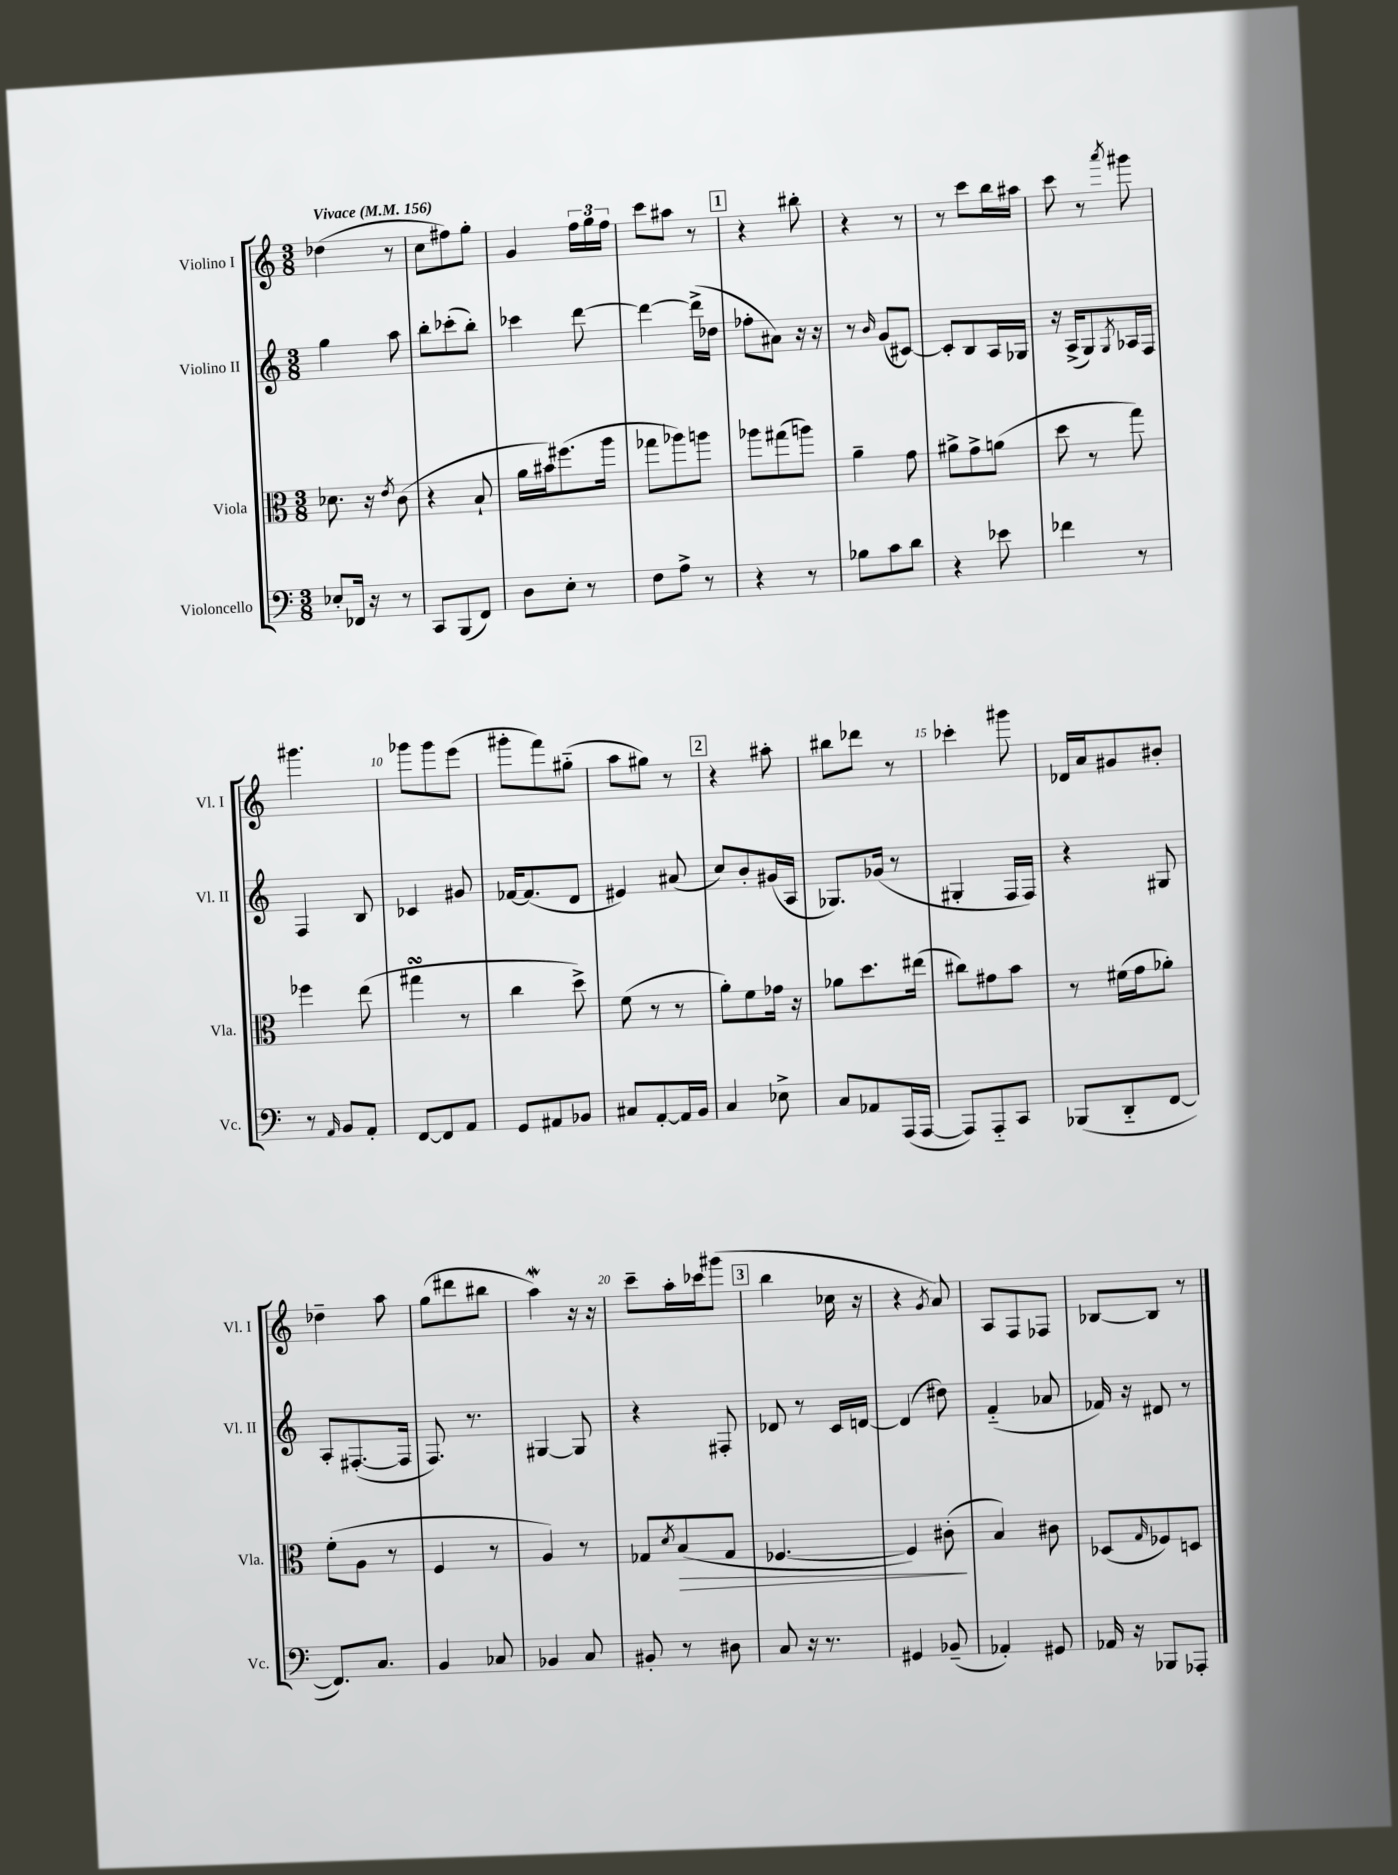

**kern	**kern	**dynam	**kern	**kern
*part4	*part3	*part3	*part2	*part1
*staff4	*staff3	*staff3	*staff2	*staff1
*I"Violoncello	*I"Viola	*	*I"Violino II	*I"Violino I
*I'Vc.	*I'Vla.	*	*I'Vl. II	*I'Vl. I
*clefF4	*clefC3	*	*clefG2	*clefG2
*k[]	*k[]	*	*k[]	*k[]
*M3/8	*M3/8	*	*M3/8	*M3/8
*MM156	*MM156	*	*MM156	*MM156
=1	=1	=1	=1	=1
!	!	!	!	!LO:TX:a:B:t=Vivace
8E-X'/L	8.d-X\	.	4gg\	(4dd-X\
16FF-X/Jk	.	.	.	.
16r	16r	.	.	.
.	8qe/	.	.	.
8r	(8c\	.	8aa\	8r
=2	=2	=2	=2	=2
8CC/L	4r	.	8bb'\L	8cc\L
(8BBB/	.	.	(8ccc-X'\	8ff#X\)
8FF/J)	8B`/	.	8bb'\J)	8gg'\J
=3	=3	=3	=3	=3
8D\L	16a\LL	.	4ccc-X\	4g/
.	16b#X\J)	.	.	.
8E'\J	(8.ff#X\	.	.	.
8r	.	.	[8ddd\	24ff\LL
.	.	.	.	24gg\
.	16aa\Jk	.	.	.
.	.	.	.	24ff\JJ
=4	=4	=4	=4	=4
8F\L	8gg-X\L	.	4ddd\_	8ccc\L
8A^\J	8aa-X\)	.	.	8aa#X\J
8r	8aan\J	.	(16ddd^\LL]	8r
.	.	.	16dd-X\JJ	.
!!LO:REH:place=s1:t=1
=5	=5	=5	=5	=5
4r	8aa-X\L	.	8ff-X'\L	4r
.	(8gg#X\	.	8a#X\J)	.
8r	8aan\J)	.	16r	8bb#X'\
.	.	.	16r	.
=6	=6	=6	=6	=6
8B-X\L	4a~\	.	8r	4r
.	.	.	16qqb/	.
8c\	.	.	(8g/L	.
8d\J	8g\	.	[8c#X/J)	8r
=7	=7	=7	=7	=7
4r	8a#X^\L	.	8c#'/L]	8r
.	8g^\	.	8B/	8ccc\L
8e-X\	(8an\J	.	16A/L	16bb\L
.	.	.	16G-X/JJ	16aa#X\JJ
=8	=8	=8	=8	=8
4f-X\	8dd\	.	16r	8ccc\
.	.	.	(16A^/KL	.
.	8r	.	8G/)	8r
.	.	.	8qG/	8qaaa/
8r	8gg\)	.	16A-X/L	8ggg#X\
.	.	.	16F/JJ	.
!!LO:LB:g=z
=9	=9	=9	=9	=9
8r	4ff-X\	.	4F/	4.ggg#X\
16qqAA/	.	.	.	.
8BB/L	.	.	.	.
8AA'/J	(8ee\	.	8B/	.
=10	=10	=10	=10	=10
[8FF/L	4gg#XsSsS\	.	4c-X/	8ggg-X\L
8FF/]	.	.	.	8ggg-\
8AA/J	8r	.	8g#X/	(8eee\J
=11	=11	=11	=11	=11
8GG/L	4cc\	.	[16f-X/KL	8ggg#X'\L
.	.	.	(8.f-/]	.
8AA#X/	.	.	.	8fff\)
8BB-X/J	8dd^\)	.	8d/J	(8gg#X\J
=12	=12	=12	=12	=12
8C#X/L	(8f\	.	4e#X/)	8aa\L
[8AA'/	8r	.	.	8gg#X\J)
16AA/L]	8r	.	(8a#X/	8r
16BB/JJ	.	.	.	.
!!LO:REH:place=s1:t=2
=13	=13	=13	=13	=13
4C/	8a'\L)	.	8cc/L)	4r
.	8f\	.	8b'/	.
8E-X^\	16g-X\Jk	.	(16g#X/L	8aa#X'\
.	16r	.	16A/JJ	.
=14	=14	=14	=14	=14
8C/L	8a-X\L	.	8.G-X/L)	8bb#X\L
8AA-X/	8.dd\	.	.	8ddd-X\J
.	.	.	(16g-X/Jk	.
(16AAA/L	.	.	8r	8r
[16AAA/JJ	(16ee#X\Jk	.	.	.
=15	=15	=15	=15	=15
8AAA/L])	8cc#X\L)	.	4G#X'/	4ccc-X'\
8AAA/	8g#X\	.	.	.
8CC/J	8b\J	.	16F/LL	8ggg#X\
.	.	.	16F/JJ)	.
=16	=16	=16	=16	=16
(8BBB-X/L	8r	.	4r	16d-X/LL
.	.	.	.	16a/J
8DD/	(16f#X\LL	.	.	8g#X/
.	16g\J	.	.	.
[8FF/J	8a-X'\J)	.	8G#X/	8b#X'/J
!!LO:LB:g=z
=17	=17	=17	=17	=17
8.FF/L])	(8f'\L	.	8A'/L	4dd-X~\
.	8A\J	.	([8.F#X'/	.
8.C/J	.	.	.	.
.	8r	.	.	8aa\
.	.	.	16F#/Jk]	.
=18	=18	=18	=18	=18
4BB/	4F/	.	8.F/)	(8gg\L
.	.	.	.	8ddd#X\
.	.	.	8.r	.
8C-X/	8r	.	.	8bb#X\J
=19	=19	=19	=19	=19
4BB-X/	4A/)	.	[4G#X/	4aaW\)
8C/	8r	.	8G#/]	16r
.	.	.	.	16r
=20	=20	=20	=20	=20
8BB#X'/	8G-X/L	.	4r	8ccc~\L
.	8qd/	.	.	.
!	!	!LO:HP:b	!	!
8r	(8B/	>	.	16aa'\L
.	.	.	.	16ccc-X\J
8D#X\	8G-/J	.	8F#X'/	(8ggg#X\J
!!LO:REH:place=s1:t=3
=21	=21	=21	=21	=21
8C/	[4.F-X/	.	8d-X/	4bb\
16r	.	.	8r	.
8.r	.	.	.	.
.	.	.	16c/LL	16cc-X\
.	.	.	[16dn/JJ	16r
=22	=22	=22	=22	=22
4GG#X/	4F-/])	.	(4d/]	4r
.	.	.	.	8qg/
(8BB-X~/	(8c#X'\	.	8dd#X\)	8a/)
.	.	]	.	.
=23	=23	=23	=23	=23
4AA-X'/)	4B/)	.	(4f/	8A/L
.	.	.	.	8F/
8GG#X/	8c#X\	.	8a-X/	8F-X/J
=24	=24	=24	=24	=24
16AA-X/	(8D-X/L	.	16f-X/)	[8B-X/L
16r	.	.	16r	.
.	16qqG/	.	.	.
8BBB-X/L	8F-X/)	.	8d#X/	8B-/J]
8AAA-X'/J	8Dn/J	.	8r	8r
==	==	==	==	==
*-	*-	*-	*-	*-
